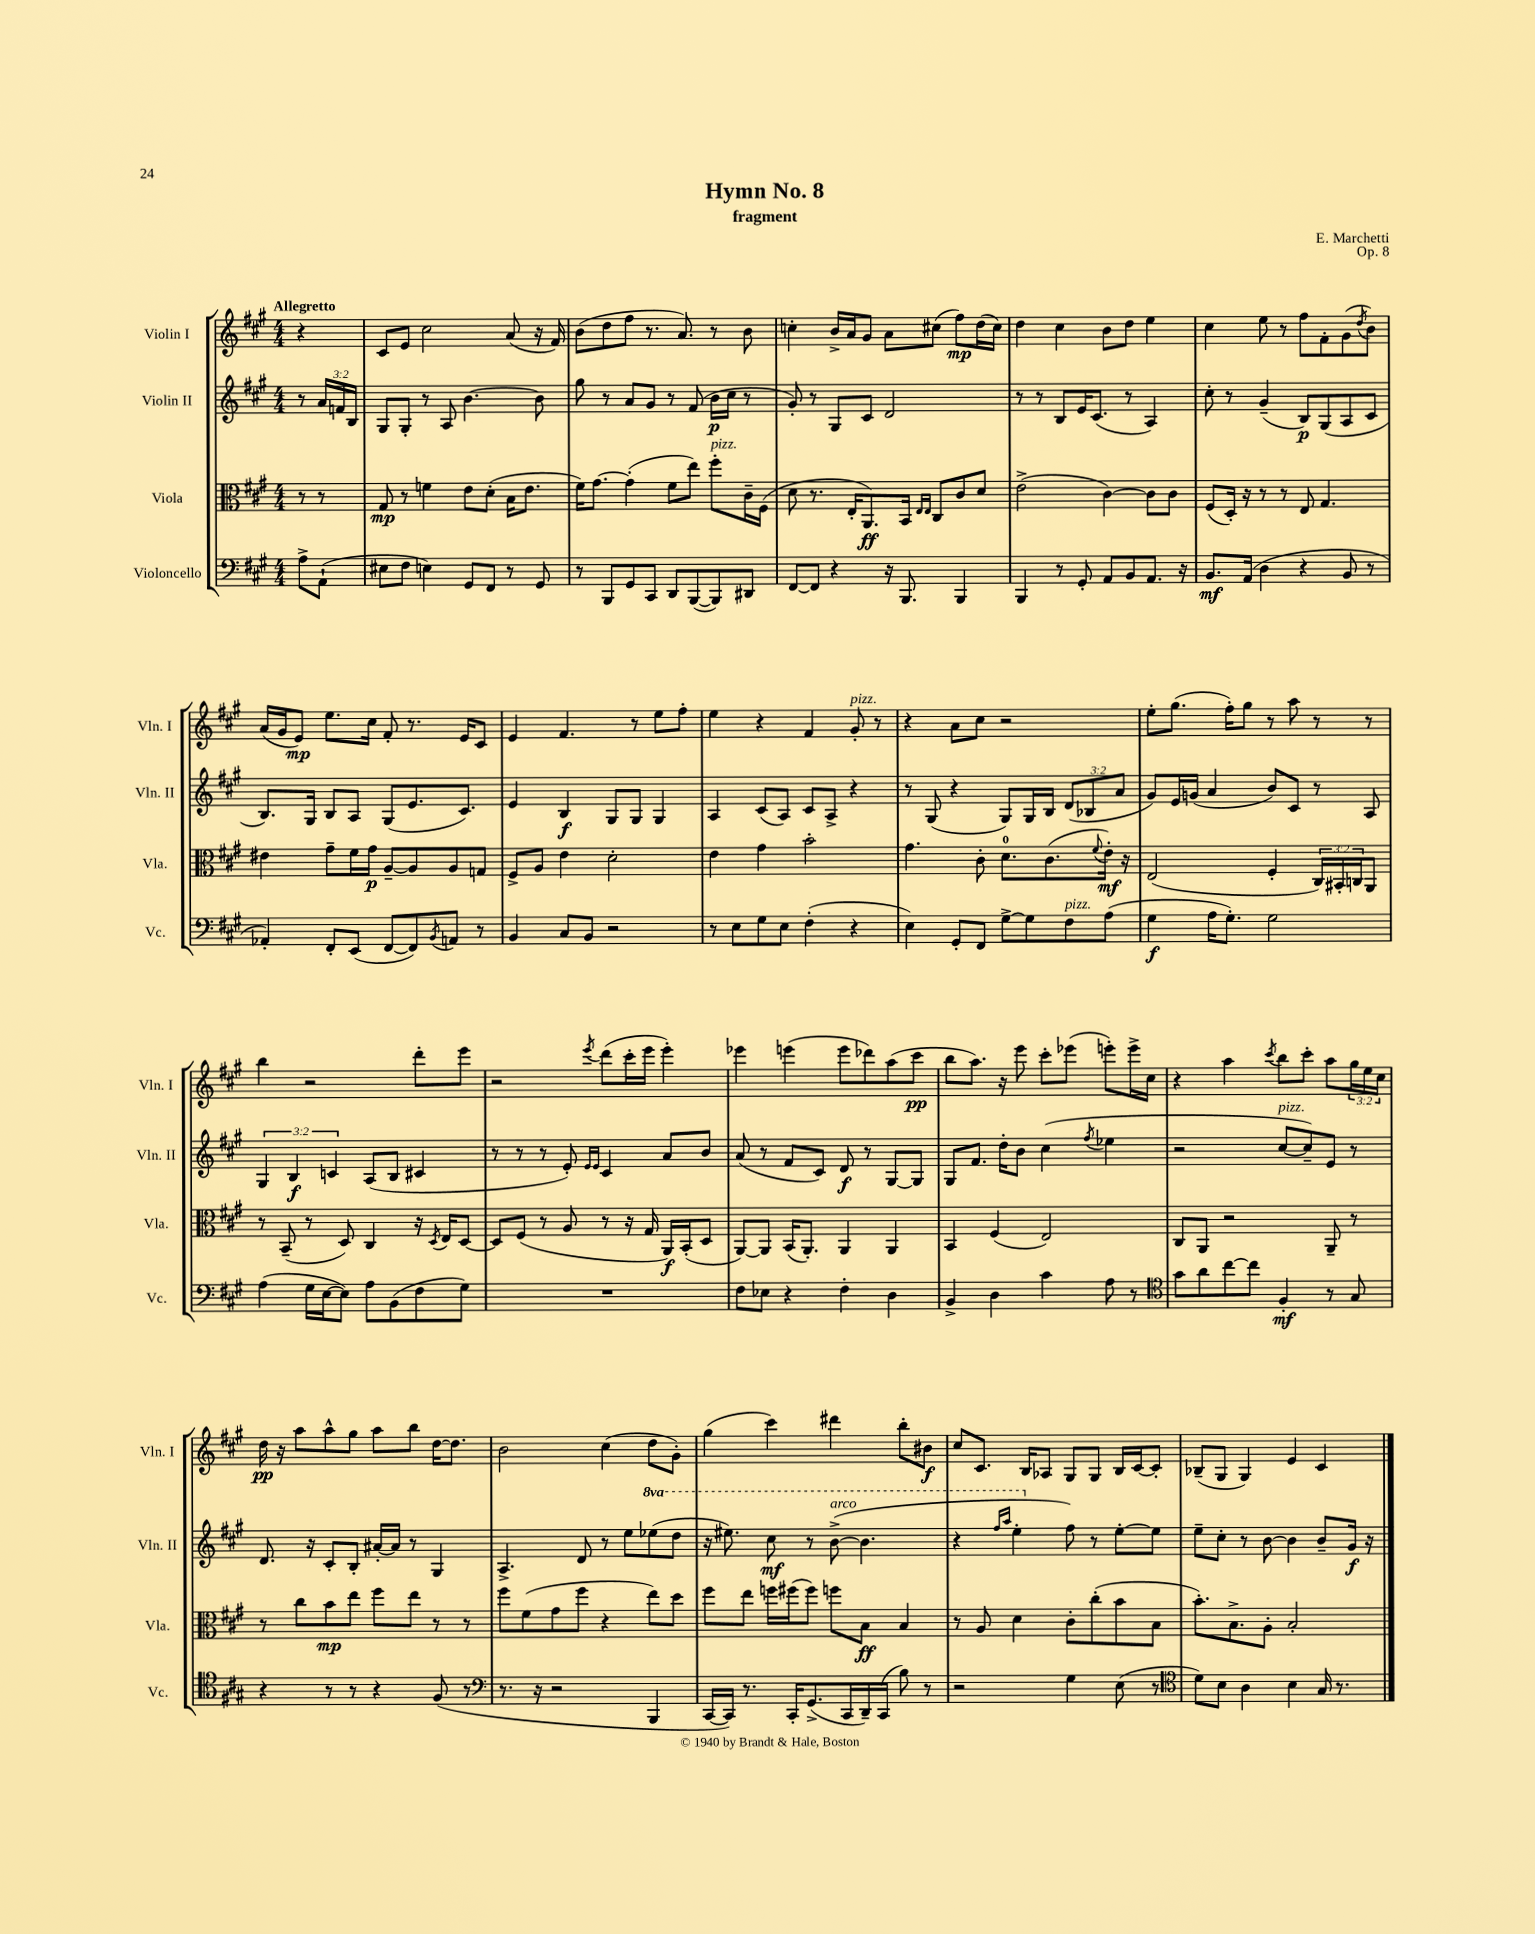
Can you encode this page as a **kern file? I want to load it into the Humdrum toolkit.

**kern	**kern	**kern	**kern
*staff4	*staff3	*staff2	*staff1
*clefF4	*clefC3	*clefG2	*clefG2
*k[f#c#g#]	*k[f#c#g#]	*k[f#c#g#]	*k[f#c#g#]
*M4/4	*M4/4	*M4/4	*M4/4
8A^	8r	8r	4r
(8AA`	8r	24a	.
.	.	24f	.
.	.	24B	.
=	=	=	=
8E#	8G#	8G#	8c#
8F#	8r	8G#'	8e
4E)	4f	8r	2cc#
.	.	8A	.
8GG#	8e	[4.b	.
8FF#	(8d'	.	.
8r	16B	.	(8a
.	8.e	.	.
8GG#	.	8b]	16r
.	.	.	16f#)
=	=	=	=
8r	16f#)	8gg#	(8b
.	[8.g#	.	.
8BBB	.	8r	8dd
8GG#	(4g#']	8a	8ff#
8CC#	.	8g#	8.r
8DD	8f#	8r	.
.	.	.	8.a)
([8BBB	8ee)	(8f#	.
8BBB])	8ff#'	16b	8r
.	.	16cc#	.
8DD#	16c#~	8r	8b
.	(16F#	.	.
=	=	=	=
[8FF#	8d	8g#')	4cc'
8FF#]	8.r	8r	.
4r	.	8G#	16b^
.	16E'	.	16a
.	8.AA)	8c#	8g#
16r	.	2d	8a
8.BBB	16BB	.	.
.	16qqE	.	.
.	16qqE	.	.
.	8C#	.	(8cc#
4BBB	8c#	.	8ff#)
.	8d	.	(16dd
.	.	.	16cc#)
=	=	=	=
4BBB	(2e^	8r	4dd
.	.	8r	.
8r	.	8B	4cc#
8GG#'	.	16e	.
.	.	(8.c#	.
8AA	[4c#)	.	8b
8BB	.	8r	8dd
8.AA	8c#]	4A)	4ee
.	8c#	.	.
16r	.	.	.
=	=	=	=
8.BB	(8F#	8cc#'	4cc#
.	16D')	8r	.
(16AA	16r	.	.
4D	8r	(4g#~	8ee
.	8r	.	8r
4r	8E	8B)	8ff#
.	4.G#	(8G#	8f#'
8BB	.	8A	(8g#
.	.	.	8qdd
8r	.	8c#	8b)
=	=	=	=
4AA-')	4e#	8.B)	(16a
.	.	.	16g#
.	.	.	8e)
.	.	16G#	.
8FF#'	8g#~	8B	8.ee
(8EE	16f#	8A	.
.	16g#	.	16cc#
[8FF#	[8A~	(8G#	8f#'
8FF#])	8A]	8.e	8.r
8qBB	.	.	.
8AA	8A	.	.
.	.	8.c#)	16e
8r	8G	.	8c#
=	=	=	=
4BB	8F#^	4e	4e
.	8A	.	.
8C#	4e	4B	4.f#
8BB	.	.	.
2r	2d'	8G#	.
.	.	8G#	8r
.	.	4G#	8ee
.	.	.	8ff#'
=	=	=	=
8r	4e	4A	4ee
8E	.	.	.
8G#	4g#	(8c#	4r
8E	.	8A)	.
(4F#'	2b'	8c#	4f#
.	.	8A^	.
4r	.	4r	8g#'
.	.	.	8r
=	=	=	=
4E)	4.g#	8r	4r
.	.	(8G#	.
8GG#'	.	4r	8a
8FF#	8c#'	.	8cc#
[8G#^	8.d	8G#)	2r
8G#]	.	16G#	.
.	(8.c#	16B	.
8F#	.	(12d	.
.	.	12B-	.
.	8qqf#	.	.
(8A	16e')	.	.
.	.	12a	.
.	16r	.	.
=	=	=	=
4G#	(2E	8g#)	8ee'
.	.	16e	(8.gg#
.	.	(16g	.
16A	.	4a	.
8.G#')	.	.	16ff#')
.	.	.	8gg#
2G#	4F#'	8b)	8r
.	.	8c#	8aa
.	24C#)	8r	8r
.	24BB#'	.	.
.	24C	.	.
.	8AA	8A	8r
=	=	=	=
(4A	8r	6G#	4bb
.	(8BB~	.	.
.	.	6B	.
16G#	8r	.	2r
[16E	.	.	.
.	.	6c	.
8E])	8D)	.	.
8A	4C#	(8A	.
(8BB	.	8B	.
8F#	16r	4c#	8ddd'
.	8qD	.	.
.	16E	.	.
8G#)	[8D	.	8eee
=	=	=	=
1r	8D]	8r	2r
.	(8F#	8r	.
.	8r	8r	.
.	8A	8e')	.
.	.	16qqe	.
.	.	16qqe	8qeee
.	8r	4c#	(8ddd
.	16r	.	16ccc#'
.	16G#	.	16eee
.	16AA)	8a	4eee')
.	(16BB'	.	.
.	8D	8b	.
=	=	=	=
8F#	[8AA)	(8a	4eee-
8E-	8AA]	8r	.
4r	(16BB	8f#	(4eee
.	8.AA')	.	.
.	.	8c#)	.
4F#'	4AA	8d	8eee
.	.	8r	8ddd-)
4D	4AA	[8G#	(8aa
.	.	8G#]	8ccc#
=	=	=	=
4BB^	4BB	8G#	8bb
.	.	8.f#	8.aa)
4D	(4F#	.	.
.	.	16dd'	16r
.	.	8b	8eee
4c#	2E)	(4cc#	8ccc#'
.	.	.	(8eee-
.	.	8qff#	.
8A	.	4ee-	8eee')
8r	.	.	16eee^
.	.	.	16cc#
=	=	=	=
*clefC4	*	*	*
8g#	8C#	2r	4r
8a	8AA	.	.
[8cc#	2r	.	4aa
8cc#]	.	.	.
.	.	.	8qccc#
4F#'	.	[8cc#	8bb
.	.	8cc#~])	8ccc#'
8r	8AA~	8e	8aa
8G#	8r	8r	24gg#
.	.	.	24ee
.	.	.	24cc#
=	=	=	=
4r	8r	8.d	16dd
.	.	.	16r
.	8cc#	.	8aa
.	.	16r	.
8r	8b	8c#'	8aa^^
8r	8ee	8B'	8gg#
4r	8ff#	[16a#'	8aa
.	.	16a#]	.
.	8ee	8r	8bb
(8F#	8r	4G#	[16dd
.	.	.	8.dd]
8r	8r	.	.
=	=	=	=
*clefF4	*	*	*
8.r	8ff#	4.A^	2b
.	(8f#	.	.
16r	.	.	.
2r	8g#	.	.
.	8ff#	8d	.
.	4r	8r	(4cc#
.	.	8ee	.
4BBB	8ee)	(8eee-	8dd
.	8dd	8ddd	8g#')
=	=	=	=
[16CC#	8ff#	16r	(4gg#
16CC#])	.	8.eee#)	.
8.r	8ee	.	.
.	16ff	8ccc#	4ccc#)
16CC#'	(16ff#	.	.
(8.GG#^	8ff#)	8r	.
.	8ff	([8bb^	4ddd#
16CC#	.	.	.
16DD~)	8B	4.bb]	.
(16CC#	.	.	.
8B)	4B	.	8bb'
8r	.	.	8b#
=	=	=	=
2r	8r	4r	8cc#
.	8A	.	8.c#
.	.	16qqfff#	.
.	.	16qqaaa	.
.	4d	4eee'	.
.	.	.	16B
.	.	.	8A-
4G#	8c#'	8ff#)	8G#
.	(8cc#'	8r	8G#
(8E	8b	[8ee'	16B
.	.	.	[16c#
8r	8B	8ee]	8c#']
=	=	=	=
*clefC4	*	*	*
8d)	8.b')	8ee~	(8B-~
8B	.	8cc#'	8G#
.	8.B^	.	.
4A	.	8r	4G#)
.	8A'	[8b	.
4B	2B'	4b]	4e
16G#	.	8b~	4c#
8.r	.	.	.
.	.	16g#	.
.	.	16r	.
==	==	==	==
*-	*-	*-	*-
